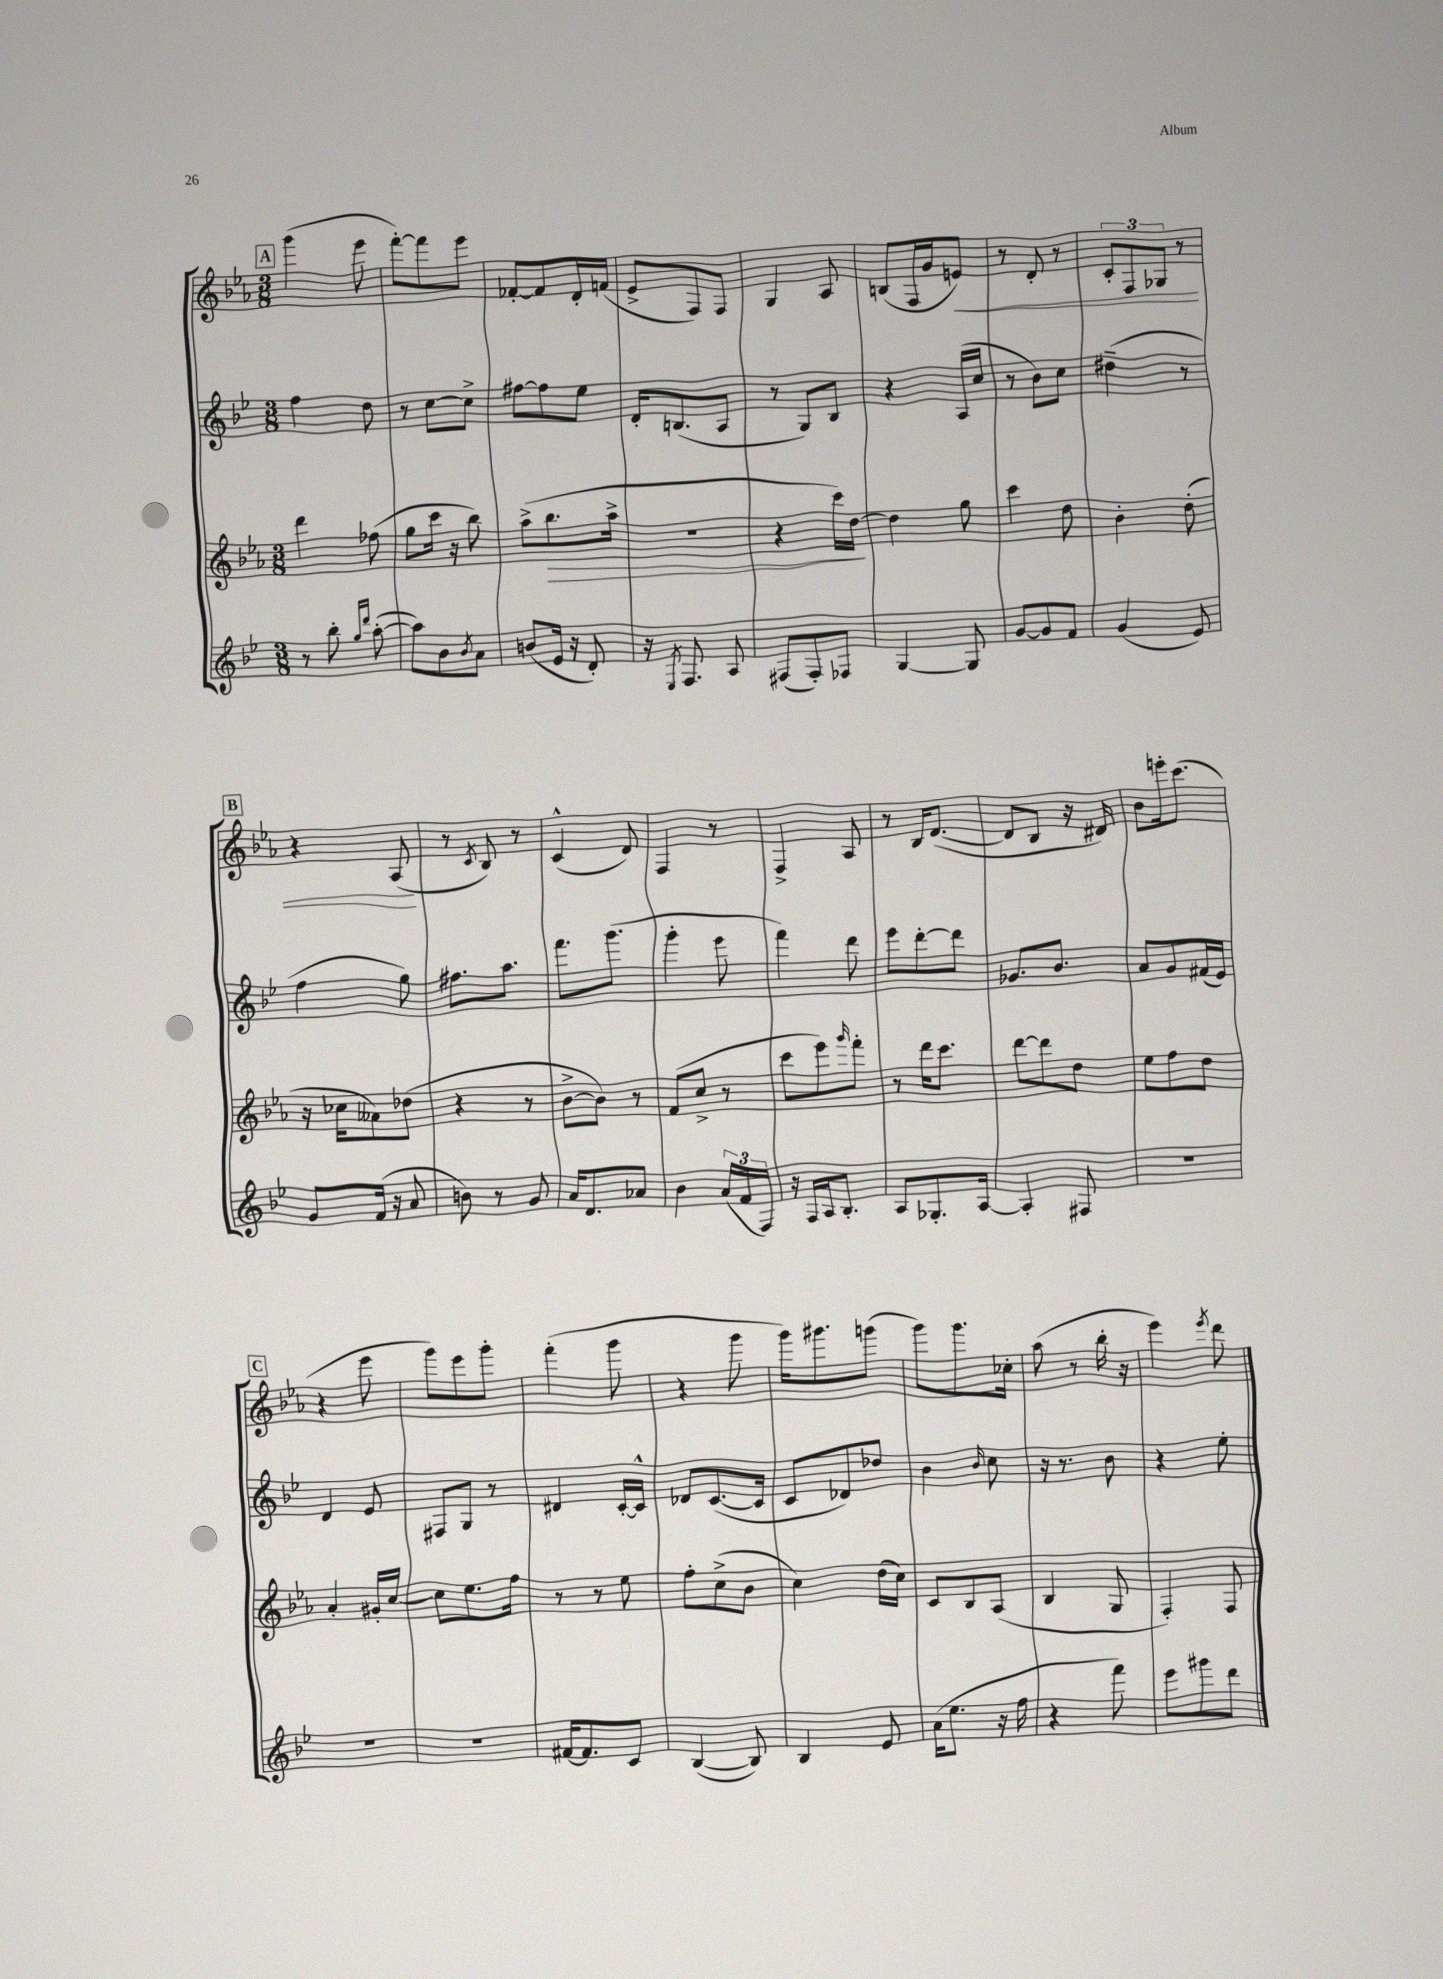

**kern	**kern	**kern	**kern
*staff4	*staff3	*staff2	*staff1
*clefG2	*clefG2	*clefG2	*clefG2
*k[b-e-]	*k[b-e-a-]	*k[b-e-]	*k[b-e-a-]
*M3/8	*M3/8	*M3/8	*M3/8
8r	4ddd	4ff	(4ggg
8bb-'	.	.	.
16qqgg	.	.	.
16qqddd	.	.	.
([8aa'	(8ff-	8dd	8eee-
=	=	=	=
8aa])	8gg	8r	[8fff')
8b-	16ccc	[8cc	8fff]
.	16r	.	.
8qb-	.	.	.
8a	8bb-)	8cc^]	8eee-
=	=	=	=
(8b	(8aa-^	[8ff#	[8f-'
16e-	8.bb-	8ff#]	8f-]
16r	.	.	.
8d')	.	8ee-	16d'
.	16aa-^	.	(16f
=	=	=	=
16r	4.r	16d'	8e-^
8qE-	.	.	.
8.F	.	(8.B	.
.	.	.	8F)
8A	.	8A	8F
=	=	=	=
(8F#	4r	8r	4G
8F#')	.	8G)	.
8F-	16ccc)	8B-	8A-
.	[16dd	.	.
=	=	=	=
[4G	4dd]	4r	(8B
.	.	.	16F
.	.	.	16g
8G]	8gg	(16A	8e)
.	.	16cc	.
=	=	=	=
[8g	4ccc	8r	8r
8g]	.	8b-)	8d'
8f	8dd	8cc	8r
=	=	=	=
(4g	4b-'	(4dd#~	12c'
.	.	.	12F
.	.	.	12G-
8e-)	(8dd'	8r	8r
=	=	=	=
8g	16r	4ff	4r
.	16cc-	.	.
(16f	8a--)	.	.
16r	.	.	.
8a	(8dd-	8gg)	(8A-
=	=	=	=
8b)	4r	8.ff#	8r
.	.	.	8qc
8r	.	.	8B-)
.	.	8.aa	.
8g	8r	.	8r
=	=	=	=
16a	[8b-^	8.fff	(4c^^
8.d	.	.	.
.	8b-])	.	.
.	.	(8.ggg	.
8a-	8r	.	8d)
=	=	=	=
4b-	(8f	4ggg'	4F
.	8cc^	.	.
(24a	8r	8eee-	8r
24f	.	.	.
24F)	.	.	.
=	=	=	=
16r	8ccc	4fff)	4F^
16F	.	.	.
16A	8eee-)	.	.
8.B-'	.	.	.
.	16qqggg	.	.
.	8fff'	8ddd	8A-
=	=	=	=
8A	8r	8eee-	8r
8.G-'	16ddd	[8ddd'	16B-
.	8.ccc	.	([8.d
.	.	8ddd]	.
[16A	.	.	.
=	=	=	=
4A']	[8ddd	8.g-	8d]
.	8ddd]	.	8B-
.	.	8.b-	.
8F#	8dd	.	16r
.	.	.	16d#)
=	=	=	=
4.r	8ee-	8a	8b-
.	8ff	8g	16eee'
.	.	.	(8.ccc
.	8dd	(16f#	.
.	.	16e-)	.
=	=	=	=
4.r	4a-'	4d	4r
.	16g#'	8e-	8eee-
.	[16cc	.	.
=	=	=	=
4.r	8cc]	8F#	8ggg)
.	8.ee-	8G	8eee-
.	.	8r	8ggg'
.	16ff	.	.
=	=	=	=
[16f#	8r	4d#	(4fff'
8.f#]	.	.	.
.	8r	.	.
8c	8ee-	[16c'	8ggg
.	.	16c^^]	.
=	=	=	=
([4B-	8ff'	8d-	4r
.	(8cc^	([8.c	.
8B-])	8b-	.	8ggg
.	.	16c]	.
=	=	=	=
4B-	4cc)	8c	16ggg)
.	.	.	8.ggg#
.	.	8d-)	.
8e-	(16dd	8dd-	(8ggg
.	16cc)	.	.
=	=	=	=
(16a	8c	4b-	8ggg)
8.ee-	.	.	.
.	8B-	.	8.ggg
.	.	16qqb-	.
16r	(8A-	8cc	.
16ff	.	.	16cc-'
=	=	=	=
4r	4B-	16r	(8aa-
.	.	8.r	.
.	.	.	8r
8fff)	8G	8b-	16bb-'
.	.	.	16r
=	=	=	=
8eee-	4F')	4r	4eee-)
8ggg#	.	.	.
.	.	.	8qeee-
8ddd	8F	8ee-'	8ddd
==	==	==	==
*-	*-	*-	*-
